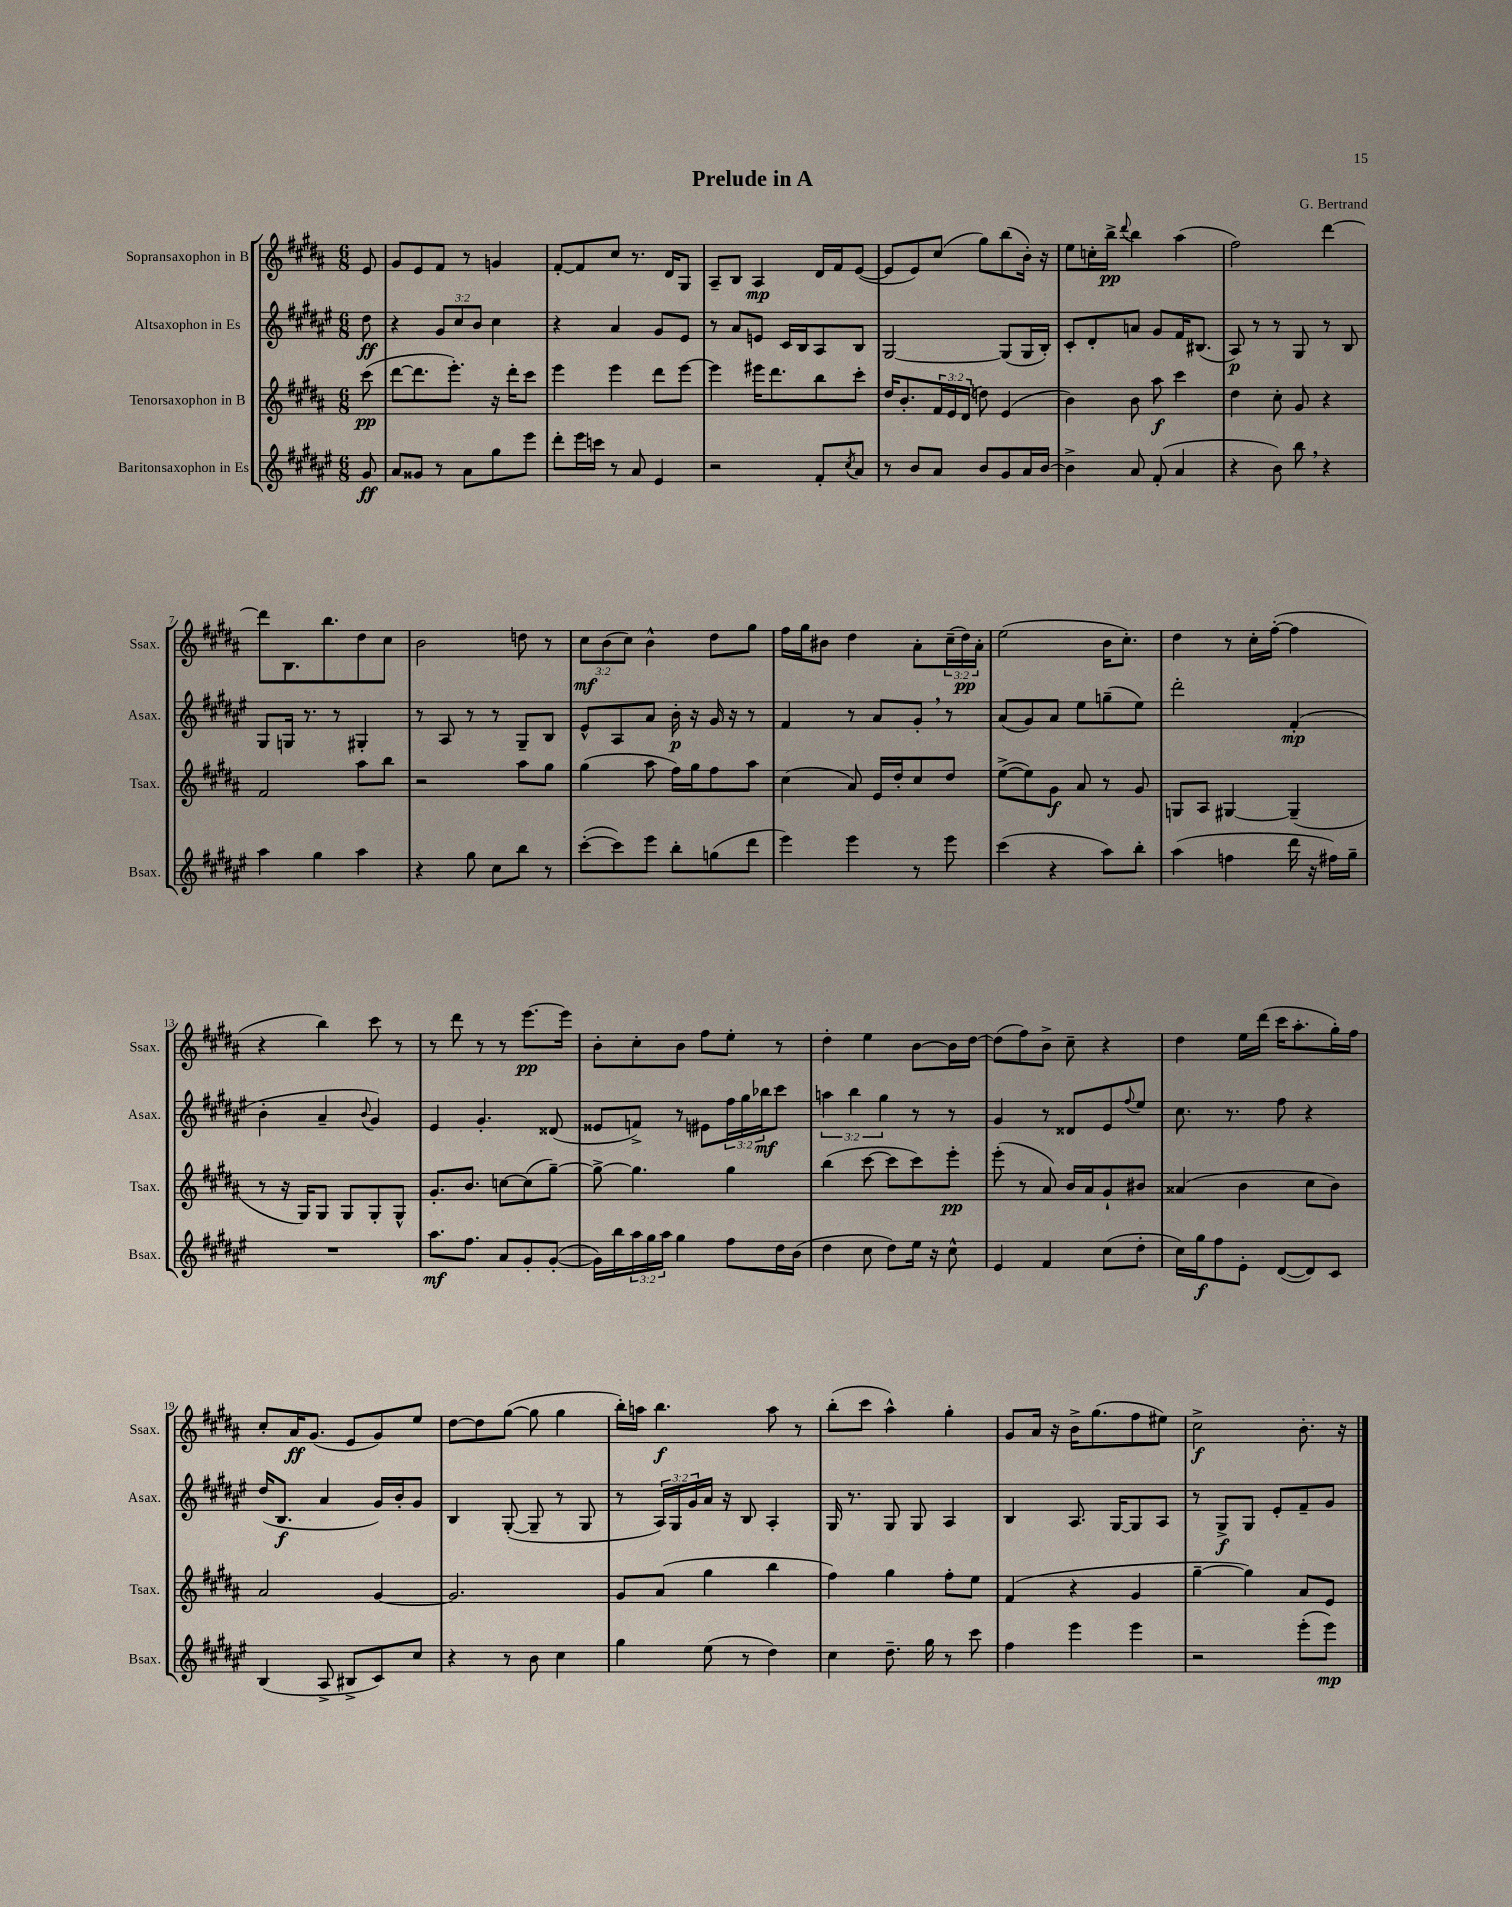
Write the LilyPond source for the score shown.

\header { title = "Prelude in A" composer = "G. Bertrand" }
<<
\new StaffGroup <<
\new Staff = "s0" \with { instrumentName = "Sopransaxophon in B" shortInstrumentName = "Ssax." } {
    \clef treble \key b \major \numericTimeSignature \time 6/8 \override Staff.TupletNumber.text = #tuplet-number::calc-fraction-text \partial 8
    e'8 |
    gis'8 e'8 fis'8 r8 g'4 |
    fis'8~-. fis'8 cis''8 r8. dis'16 gis8 |
    ais8-- b8 ais4\mp dis'16 fis'16 e'8~( |
    e'8 e'8) cis''8( gis''8) b''8( b'16-.) r16 |
    e''8 c''16-. b''16->\pp \appoggiatura { dis'''8 } b''4 ais''4( |
    fis''2) dis'''4~ |
    dis'''8 b8. b''8. dis''8 cis''8 |
    b'2 d''8 r8 |
    \tuplet 3/2 { cis''8\mf b'8( cis''8) } b'4-^ dis''8 gis''8 |
    fis''16 gis''16 bis'8 dis''4 ais'8-. \tuplet 3/2 { cis''16--( dis''16\pp) ais'16-. } |
    e''2( b'16 cis''8.-.) |
    dis''4 r8 cis''16-. fis''16~-.( fis''4 |
    r4 b''4) cis'''8 r8 |
    r8 dis'''8 r8 r8 e'''8.~\pp e'''16 |
    b'8-. cis''8-. b'8 fis''8 e''8-. r8 |
    dis''4-. e''4 b'8~ b'16 dis''16~ |
    dis''8( fis''8) b'8-> cis''8-- r4 |
    dis''4 e''16 dis'''16( cis'''16 ais''8.-. gis''16-.) fis''16 |
    cis''8-. ais'16\ff gis'8.( e'8 gis'8) e''8 |
    dis''8~ dis''8 gis''8~( gis''8 gis''4 |
    b''16-.) a''16 b''4.\f a''8 r8 |
    b''8-.( cis'''8 ais''4-^) gis''4-. |
    gis'8 ais'16 r16 b'16-> gis''8.( fis''8 eis''8) |
    cis''2->\f b'8.-. r16 \bar "|." |
}
\new Staff = "s1" \with { instrumentName = "Altsaxophon in Es" shortInstrumentName = "Asax." } {
    \clef treble \key fis \major \numericTimeSignature \time 6/8 \override Staff.TupletNumber.text = #tuplet-number::calc-fraction-text \partial 8
    dis''8\ff |
    r4 \tuplet 3/2 { gis'8 cis''8 b'8 } cis''4 |
    r4 ais'4 gis'8 eis'8 |
    r8 ais'8 e'8 cis'16 b16 ais8 b8 |
    gis2~ gis8( gis16 b16-.) |
    cis'8-. dis'8-. a'8 gis'8 fis'16 bis8.( |
    ais8\p) r8 r8 gis8 r8 b8 |
    gis8 g16 r8. r8 gis4-. |
    r8 ais8 r8 r8 gis8-- b8 |
    eis'8-^ ais8 ais'8 b'16-.\p r16 gis'16 r16 r8 |
    fis'4 r8 ais'8 gis'8-. \breathe r8 |
    ais'8( gis'8) ais'8 eis''8 g''8--( eis''8) |
    dis'''2-. fis'4-.\mp( |
    b'4-. ais'4-- \appoggiatura { b'8 } gis'4) |
    eis'4 gis'4.-. disis'8( |
    eisis'8 f'8->) r8 eis'8 \tuplet 3/2 { fis''16 gis''16 bes''16\mf } cis'''8 |
    \tuplet 3/2 { a''4 b''4 gis''4 } r8 r8 |
    gis'4 r8 disis'8 eis'8 \appoggiatura { fis''8 } eis''8 |
    cis''8. r8. fis''8 r4 |
    dis''16( b8.\f ais'4 gis'16) b'16-. gis'8 |
    b4 gis8~-.( gis8-- r8 gis8 |
    r8 \tuplet 3/2 { ais16) gis16 gis'16 } ais'16 r16 b8 ais4-. |
    gis16 r8. gis8 gis8 ais4 |
    b4 ais8. gis16~ gis8 ais8 |
    r8 gis8->\f gis8 eis'8-. fis'8-- gis'8 \bar "|." |
}
\new Staff = "s2" \with { instrumentName = "Tenorsaxophon in B" shortInstrumentName = "Tsax." } {
    \clef treble \key b \major \numericTimeSignature \time 6/8 \override Staff.TupletNumber.text = #tuplet-number::calc-fraction-text \partial 8
    cis'''8\pp( |
    dis'''8~ dis'''8. e'''8.-.) r16 dis'''16-. cis'''8 |
    e'''4 e'''4 dis'''8 e'''8~ |
    e'''4 eis'''16 dis'''8. b''8 cis'''8-. |
    dis''16 b'8.-. \tuplet 3/2 { fis'16 e'16 dis'16( } d''8) e'4( |
    b'4) b'8 ais''8\f cis'''4 |
    dis''4 cis''8-. gis'8 r4 |
    fis'2 ais''8 b''8 |
    r2 ais''8 gis''8 |
    gis''4( ais''8 fis''16) gis''16 fis''8 ais''8 |
    cis''4( ais'8) e'16 dis''16-. cis''8 dis''8 |
    e''8~->( e''8) gis'8\f ais'8 r8 gis'8 |
    g8 ais8 gis4~ gis4--( |
    r8 r16 gis16) gis8 gis8 gis8-. gis8-^ |
    gis'8.-. b'8. c''8~ c''8( gis''8~--) |
    gis''8~-> gis''4. gis''4 |
    b''4( cis'''8~ cis'''8 cis'''8) e'''8-.\pp |
    e'''8-.( r8 ais'8) b'16 ais'16 gis'8-! bis'8 |
    aisis'4( b'4 cis''8 b'8) |
    ais'2 gis'4~ |
    gis'2. |
    gis'8 ais'8( gis''4 b''4 |
    fis''4) gis''4 fis''8-. e''8 |
    fis'4( r4 gis'4 |
    gis''4~-- gis''4) ais'8 e'8 \bar "|." |
}
\new Staff = "s3" \with { instrumentName = "Baritonsaxophon in Es" shortInstrumentName = "Bsax." } {
    \clef treble \key fis \major \numericTimeSignature \time 6/8 \override Staff.TupletNumber.text = #tuplet-number::calc-fraction-text \partial 8
    gis'8\ff |
    ais'8 gisis'8 r8 ais'8 gis''8 eis'''8 |
    dis'''8-. eis'''16 c'''16 r8 ais'8 eis'4 |
    r2 fis'8-. \acciaccatura { cis''8 } ais'8 |
    r8 b'8 ais'8 b'8 gis'8 ais'16 b'16~ |
    b'4-> ais'8 fis'8-.( ais'4 |
    r4 b'8) b''8 \breathe r4 |
    ais''4 gis''4 ais''4 |
    r4 gis''8 cis''8 b''8 r8 |
    cis'''8~-.( cis'''8) eis'''8 b''8-. g''8( dis'''8 |
    eis'''4) eis'''4 r8 eis'''8 |
    cis'''4( r4 ais''8) b''8-. |
    ais''4( f''4 dis'''16 r16 fis''16) gis''16-- |
    R2. |
    ais''8.\mf fis''8. ais'8 gis'8-. gis'8~-.( |
    gis'16) b''16 \tuplet 3/2 { ais''16 gis''16 ais''16 } gis''4 fis''8 dis''16 b'16( |
    dis''4 cis''8 dis''8) eis''16 r16 cis''8-^ |
    eis'4 fis'4 cis''8( dis''8-. |
    cis''16) gis''16\f fis''8 eis'8-. dis'8~( dis'8) cis'8 |
    b4( ais8-> bis8-> cis'8) cis''8 |
    r4 r8 b'8 cis''4 |
    gis''4 eis''8( r8 dis''4) |
    cis''4 dis''8.-- gis''16 r8 cis'''8 |
    fis''4 eis'''4 eis'''4 |
    r2 eis'''8-.( eis'''8\mp) \bar "|." |
}
>>
>>
